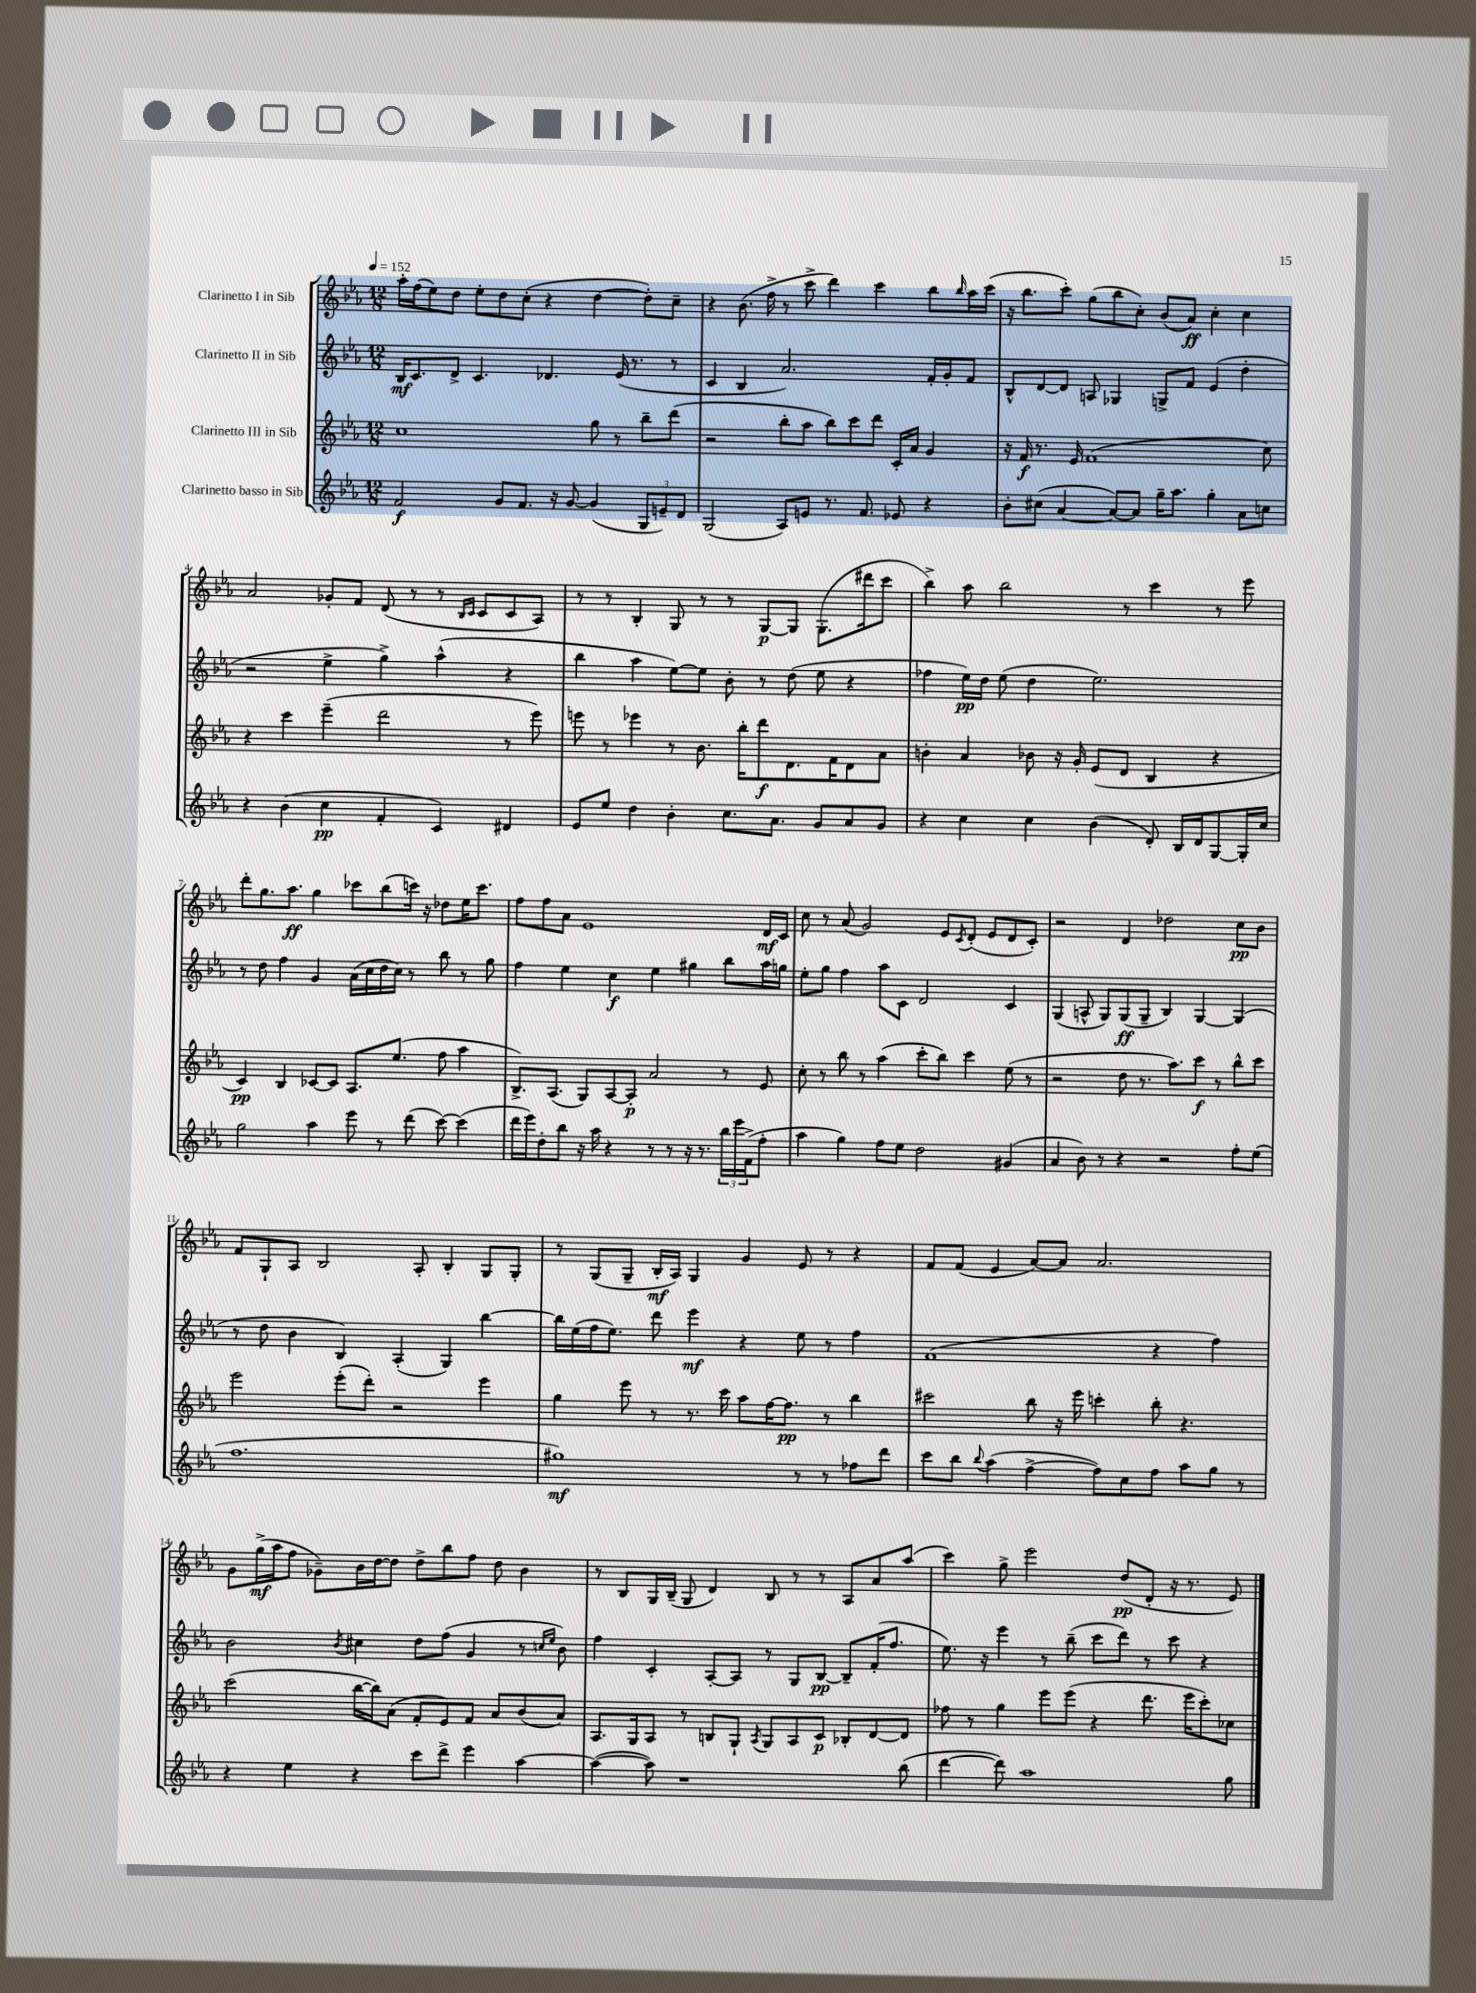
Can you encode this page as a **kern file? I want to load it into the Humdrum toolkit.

**kern	**dynam	**kern	**dynam	**kern	**dynam	**kern	**dynam
*part4	*part4	*part3	*part3	*part2	*part2	*part1	*part1
*staff4	*staff4	*staff3	*staff3	*staff2	*staff2	*staff1	*staff1
*I"Clarinetto basso in Sib	*	*I"Clarinetto III in Sib	*	*I"Clarinetto II in Sib	*	*I"Clarinetto I in Sib	*
*clefG2	*	*clefG2	*	*clefG2	*	*clefG2	*
*k[b-e-a-]	*	*k[b-e-a-]	*	*k[b-e-a-]	*	*k[b-e-a-]	*
*M12/8	*	*M12/8	*	*M12/8	*	*M12/8	*
*MM152	*	*MM152	*	*MM152	*	*MM152	*
=1	=1	=1	=1	=1	=1	=1	=1
2f/	f	1cc	.	16B-/KL	mf	16aa-'\LL	.
.	.	.	.	8.c/	.	(16ff\J	.
.	.	.	.	.	.	8ee-\)	.
.	.	.	.	8d^/J	.	8dd\J	.
.	.	.	.	4.c/	.	8ee-'\L	.
8g/L	.	.	.	.	.	8dd\	.
8.f/J	.	.	.	.	.	(8cc'\J	.
.	.	.	.	4.d-X/	.	4r	.
16r	.	.	.	.	.	.	.
[8g/	.	.	.	.	.	.	.
(4g/]	.	8gg\	.	.	.	[4dd\	.
.	.	8r	.	(16e-/	.	.	.
.	.	.	.	8.r	.	.	.
12G/L	.	8bb-~\L	.	.	.	8dd'\L])	.
12en~/)	.	.	.	.	.	.	.
.	.	(8ddd\J	.	8r	.	8cc~\J	.
12d/J	.	.	.	.	.	.	.
=2	=2	=2	=2	=2	=2	=2	=2
(2G/	.	2r	.	4c/	.	4r	.
.	.	.	.	4B-/	.	(8.b-\	.
.	.	.	.	.	.	16ff^\	.
8A-/L)	.	8bb-'\L	.	2.a-/)	.	8r	.
8en/J	.	8aa-\J	.	.	.	8ccc^\	.
8.r	.	8bb-\L)	.	.	.	4ddd\)	.
.	.	8ccc\	.	.	.	.	.
8.f/	.	.	.	.	.	.	.
.	.	8ddd\J	.	.	.	4ccc\	.
8e-X/	.	16c'/LL	.	.	.	.	.
.	.	16a-/JJ	.	.	.	.	.
4r	.	4g/	.	16f'/LL	.	8bb-\L	.
.	.	.	.	16g'/J	.	.	.
.	.	.	.	.	.	16qqbb-/	.
.	.	.	.	8f/J	.	16aa-\L	.
.	.	.	.	.	.	(16ccc\JJ	.
=3	=3	=3	=3	=3	=3	=3	=3
8b-'\L	.	16r	.	8B-^^/L	.	16r	.
.	.	16f/	f	.	.	8.bb-\L	.
(8cc#X\J	.	8.r	.	[8d/	.	.	.
[4a-/	.	.	.	8d/J]	.	8ccc'\J)	.
.	.	16e-/	.	.	.	.	.
.	.	(1f	.	8An/	.	(8gg\L	.
8a-/L_)	.	.	.	4G-X/	.	8bb-\	.
8a-/J]	.	.	.	.	.	8cc'\J)	.
16gg~\KL	.	.	.	8Gn^/L	.	(8b-/L	.
8.aa-\J	.	.	.	.	.	.	.
.	.	.	.	8f/J	.	8a-/J)	ff
4gg'\	.	.	.	(4e-/	.	4cc'\	.
8a-\L	.	.	.	4dd'\	.	4cc\	.
8ccn\J	.	8cc\)	.	.	.	.	.
!!LO:LB:g=z
=4	=4	=4	=4	=4	=4	=4	=4
4r	.	4r	.	2r	.	2a-/	.
(4b-\	.	4ccc\	.	.	.	.	.
4cc\	pp	(4eee-~\	.	4ee-^\	.	8g-X'/L	.
.	.	.	.	.	.	8f/J	.
4f'/	.	2ddd\	.	4gg^\)	.	(8d/	.
.	.	.	.	.	.	8r	.
4c/)	.	.	.	(4aa-^^\	.	8r	.
.	.	.	.	.	.	16qqB-/LL	.
.	.	.	.	.	.	16qqc/JJ	.
.	.	.	.	.	.	8c/L	.
4d#X/	.	8r	.	4r	.	8c/	.
.	.	8eee-\)	.	.	.	8A-/J)	.
=5	=5	=5	=5	=5	=5	=5	=5
8e-/L	.	8eeen\	.	4bb-\	.	8r	.
8ee-/J	.	8r	.	.	.	8r	.
4dd\	.	4eee-X\	.	4aa-\	.	4B-'/	.
4b-'\	.	8r	.	[8ee-\L)	.	8G/	.
.	.	8.b-\	.	8ee-\J]	.	8r	.
8.cc\L	.	.	.	8b-'\	.	8r	.
.	.	16bb-'\KL	.	.	.	.	.
.	.	8ddd\	f	8r	.	[8G/L	p
8.a-\J	.	.	.	.	.	.	.
.	.	8.d\	.	(8dd\	.	8G/J]	.
8g/L	.	.	.	8ee-\	.	(8.G'\L	.
.	.	16f\K	.	.	.	.	.
8a-/	.	8d\	.	4r	.	.	.
.	.	.	.	.	.	16ddd#X\k	.
8g/J	.	8a-\J	.	.	.	8ccc\J	.
=6	=6	=6	=6	=6	=6	=6	=6
4r	.	4bn'\	.	4ff-X\	.	4bb-^\)	.
4cc\	.	4a-/	.	16ee-\LL)	pp	8aa-\	.
.	.	.	.	16dd\JJ	.	.	.
.	.	.	.	(8ee-\	.	2bb-\	.
4cc\	.	8b-X\	.	4dd\	.	.	.
.	.	16r	.	.	.	.	.
.	.	16g'/	.	.	.	.	.
(4b-\	.	(8e-/L	.	2.ee-\)	.	.	.
.	.	8d/J	.	.	.	8r	.
8d'/)	.	4B-/	.	.	.	4ccc\	.
16B-/LL	.	.	.	.	.	.	.
16d/J	.	.	.	.	.	.	.
[8G/	.	4r	.	.	.	8r	.
16G'/L]	.	.	.	.	.	8eee-\	.
16cc/JJ	.	.	.	.	.	.	.
!!LO:LB:g=z
=7	=7	=7	=7	=7	=7	=7	=7
2gg\	.	4c/)	pp	8r	.	8ddd'\L	.
.	.	.	.	8dd\	.	8.gg\	.
.	.	4B-/	.	4ff\	.	.	.
.	.	.	.	.	.	8.aa-\J	ff
4aa-\	.	[8c-X/L	.	4g/	.	4gg\	.
.	.	8c-/J]	.	.	.	.	.
8eee-\	.	8.A-/L	.	(16a-\LL	.	8ccc-X\L	.
.	.	.	.	16cc\	.	.	.
8r	.	.	.	16dd\	.	(8bb-\	.
.	.	(8.ee-/J	.	16cc\JJ)	.	.	.
(8ddd\	.	.	.	8r	.	16cccn\Jk)	.
.	.	.	.	.	.	16r	.
[8ccc\)	.	8ff\	.	8bb-\	.	8dd-X\L	.
(4ccc\]	.	4aa-\	.	8r	.	16ee-\K	.
.	.	.	.	.	.	8.ccc\J	.
.	.	.	.	8gg\	.	.	.
=8	=8	=8	=8	=8	=8	=8	=8
16ddd\LL	.	8.B-^/L)	.	4ff\	.	8ff\L	.
16eee-\J)	.	.	.	.	.	.	.
8dd'\	.	.	.	.	.	8ff\	.
.	.	(8.A-/J	.	.	.	.	.
8bb-\J	.	.	.	4ee-\	.	8a-\J	.
16r	.	8G/L)	.	.	.	1e-	.
16aa-\	.	.	.	.	.	.	.
4r	.	[8A-/	.	4cc\	f	.	.
.	.	8A-'/J]	p	.	.	.	.
8r	.	2a-/	.	4ee-\	.	.	.
8r	.	.	.	.	.	.	.
16r	.	.	.	4gg#X\	.	.	.
8.r	.	.	.	.	.	.	.
24bb-\LL	.	8r	.	8bb-\L	.	.	.
24eee-\	.	.	.	.	.	.	.
(24f^\J	.	.	.	.	.	.	.
8ff'\J	.	8e-/	.	16aa-\L	.	16d/LL	mf
.	.	.	.	16ggn\JJ	.	16c/JJ	.
=9	=9	=9	=9	=9	=9	=9	=9
4aa-\	.	8cc'\	.	8ee-'\L	.	8cc\	.
.	.	8r	.	8gg\J	.	8r	.
4gg\)	.	8bb-\	.	4ff\	.	(8a-/	.
.	.	8r	.	.	.	2g/)	.
8ff\L	.	(4aa-\	.	8aa-\L	.	.	.
8ee-\J	.	.	.	8c\J	.	.	.
2dd\	.	8ccc'\L	.	2d/	.	.	.
.	.	8bb-\J)	.	.	.	8e-/L	.
.	.	.	.	.	.	8qc/	.
.	.	4ccc\	.	.	.	(8d'/J	.
.	.	.	.	.	.	8e-/L	.
(4g#X/	.	(8ee-\	.	4c/	.	8d/	.
.	.	8r	.	.	.	8c'/J)	.
=10	=10	=10	=10	=10	=10	=10	=10
4a-/	.	2r	.	(4G/	.	2r	.
8b-\)	.	.	.	8An^^/	.	.	.
8r	.	.	.	8G/L)	.	.	.
4r	.	8dd\	.	(8G/	ff	4d/	.
.	.	8.r	.	8G~/J	.	.	.
2r	.	.	.	4B-/)	.	2dd-X\	.
.	.	8.aa-\L)	.	.	.	.	.
.	.	8ccc\J	f	[4G/	.	.	.
.	.	8r	.	.	.	.	.
8ff'\L	.	8bb-^^\L	.	(4G/]	.	8cc\L	pp
(8ee-\J	.	8ccc\J	.	.	.	8b-\J	.
!!LO:LB:g=z
=11	=11	=11	=11	=11	=11	=11	=11
1.ff	.	2eee-\	.	8r	.	8f/L	.
.	.	.	.	8dd\	.	8G`/	.
.	.	.	.	4b-\	.	8A-/J	.
.	.	.	.	.	.	2B-/	.
.	.	(8eee-'\L	.	4B-/)	.	.	.
.	.	8ddd'\J)	.	.	.	.	.
.	.	2r	.	(4A-'/	.	.	.
.	.	.	.	.	.	8A-'/	.
.	.	.	.	4G/)	.	4B-'/	.
.	.	4eee-\	.	[4bb-\	.	8G/L	.
.	.	.	.	.	.	8G'/J	.
=12	=12	=12	=12	=12	=12	=12	=12
1gg#X)	mf	4gg\	.	16bb-\LL]	.	8r	.
.	.	.	.	(16ee-\	.	.	.
.	.	.	.	16ff\J	.	(8G/L	.
.	.	.	.	8.ee-\J)	.	.	.
.	.	8eee-\	.	.	.	8G~/J	.
.	.	8r	.	8ddd\	.	16B-'/LL	mf
.	.	.	.	.	.	16A-/JJ)	.
.	.	8.r	.	4eee-\	mf	4G/	.
.	.	16ccc\	.	.	.	.	.
.	.	8aa-\L	.	4r	.	4g/	.
.	.	[16ff\K	.	.	.	.	.
.	.	8.ff\J]	pp	.	.	.	.
8r	.	.	.	8ee-\	.	8e-/	.
8r	.	8r	.	8r	.	8r	.
8ff-X\L	.	4bb-\	.	4ff\	.	4r	.
8ddd\J	.	.	.	.	.	.	.
=13	=13	=13	=13	=13	=13	=13	=13
8ccc\L	.	2ccc#X\	.	(1f	.	8f/L	.
8bb-\J	.	.	.	.	.	(8f/J	.
8qqbb-/	.	.	.	.	.	.	.
(4aa-\	.	.	.	.	.	4e-/	.
[4ff^\	.	8bb-\	.	.	.	[8a-/L)	.
.	.	16r	.	.	.	8a-/J]	.
.	.	16eee-\	.	.	.	.	.
8ff\L])	.	4cccn'\	.	.	.	2.a-/	.
8cc\	.	.	.	.	.	.	.
8ff\J	.	8bb-'\	.	4r	.	.	.
8aa-\L	.	4.r	.	.	.	.	.
8gg\J	.	.	.	4ff\)	.	.	.
8r	.	.	.	.	.	.	.
!!LO:LB:g=z
=14	=14	=14	=14	=14	=14	=14	=14
4r	.	(2ccc\	.	2b-\	.	8g\L	.
.	.	.	.	.	.	(16gg^\L	mf
.	.	.	.	.	.	16aa-\J	.
4ee-\	.	.	.	.	.	8ff\J	.
.	.	.	.	.	.	8g-X~\L)	.
.	.	.	.	8qb-/	.	.	.
4r	.	[16bb-\LL	.	4cc#X\	.	16b-\L	.
.	.	16bb-\J])	.	.	.	[16dd\J	.
.	.	(8a-\J	.	.	.	8dd\J]	.
8ccc\L	.	8f'/L	.	8dd\L	.	8dd^\L	.
8ddd^\J	.	8e-/)	.	(8ff\J	.	8bb-\	.
4eee-\	.	8f/J	.	4g/	.	8ff\J	.
.	.	8a-/L	.	.	.	8dd\	.
[4aa-\	.	(8b-/	.	8r	.	4b-\	.
.	.	.	.	16qqccn/LL	.	.	.
.	.	.	.	16qqee-/JJ	.	.	.
.	.	8a-/J)	.	8b-\)	.	.	.
=15	=15	=15	=15	=15	=15	=15	=15
(4aa-\_	.	8.A-/L	.	4ff\	.	8r	.
.	.	.	.	.	.	8B-/L	.
.	.	16G/k	.	.	.	.	.
8aa-\])	.	8A-/J	.	4c'/	.	16G/L	.
.	.	.	.	.	.	(16B-~/JJ	.
1r	.	8r	.	.	.	8G/	.
.	.	8Bn/L	.	[8A-'/L	.	4d/)	.
.	.	8G`/J	.	8A-/J]	.	.	.
.	.	8qA-/	.	.	.	.	.
.	.	8G/L	.	8r	.	8B-/	.
.	.	8A-/	.	8G/L	.	8r	.
.	.	8c/J	p	[8B-/J	pp	8r	.
.	.	8B-X'/L	.	8B-~/L]	.	8A-/L	.
.	.	[8d/	.	(16f'/K	.	8a-/	.
.	.	.	.	8.ff/J	.	.	.
(8bb-\	.	8d/J]	.	.	.	(8aa-/J	.
=16	=16	=16	=16	=16	=16	=16	=16
[4ddd\	.	8ff-X\	.	8.ee-\)	.	4ccc\)	.
.	.	8r	.	.	.	.	.
.	.	.	.	16r	.	.	.
8ddd\])	.	4gg\	.	4eee-\	.	8gg^\	.
1aa-	.	.	.	.	.	2eee-\	.
.	.	8eee-\L	.	8r	.	.	.
.	.	(8eee-\J	.	(8bb-~\	.	.	.
.	.	4r	.	8ccc\L	.	.	.
.	.	.	.	8ddd\J)	.	(8dd/L	pp
.	.	8.ddd\	.	8r	.	8d'/J	.
.	.	.	.	8ccc\	.	16r	.
.	.	16eee-\KL	.	.	.	8.r	.
.	.	8ccc'\)	.	4r	.	.	.
8gg\	.	8cc-X\J	.	.	.	8e-/)	.
==	==	==	==	==	==	==	==
*-	*-	*-	*-	*-	*-	*-	*-
